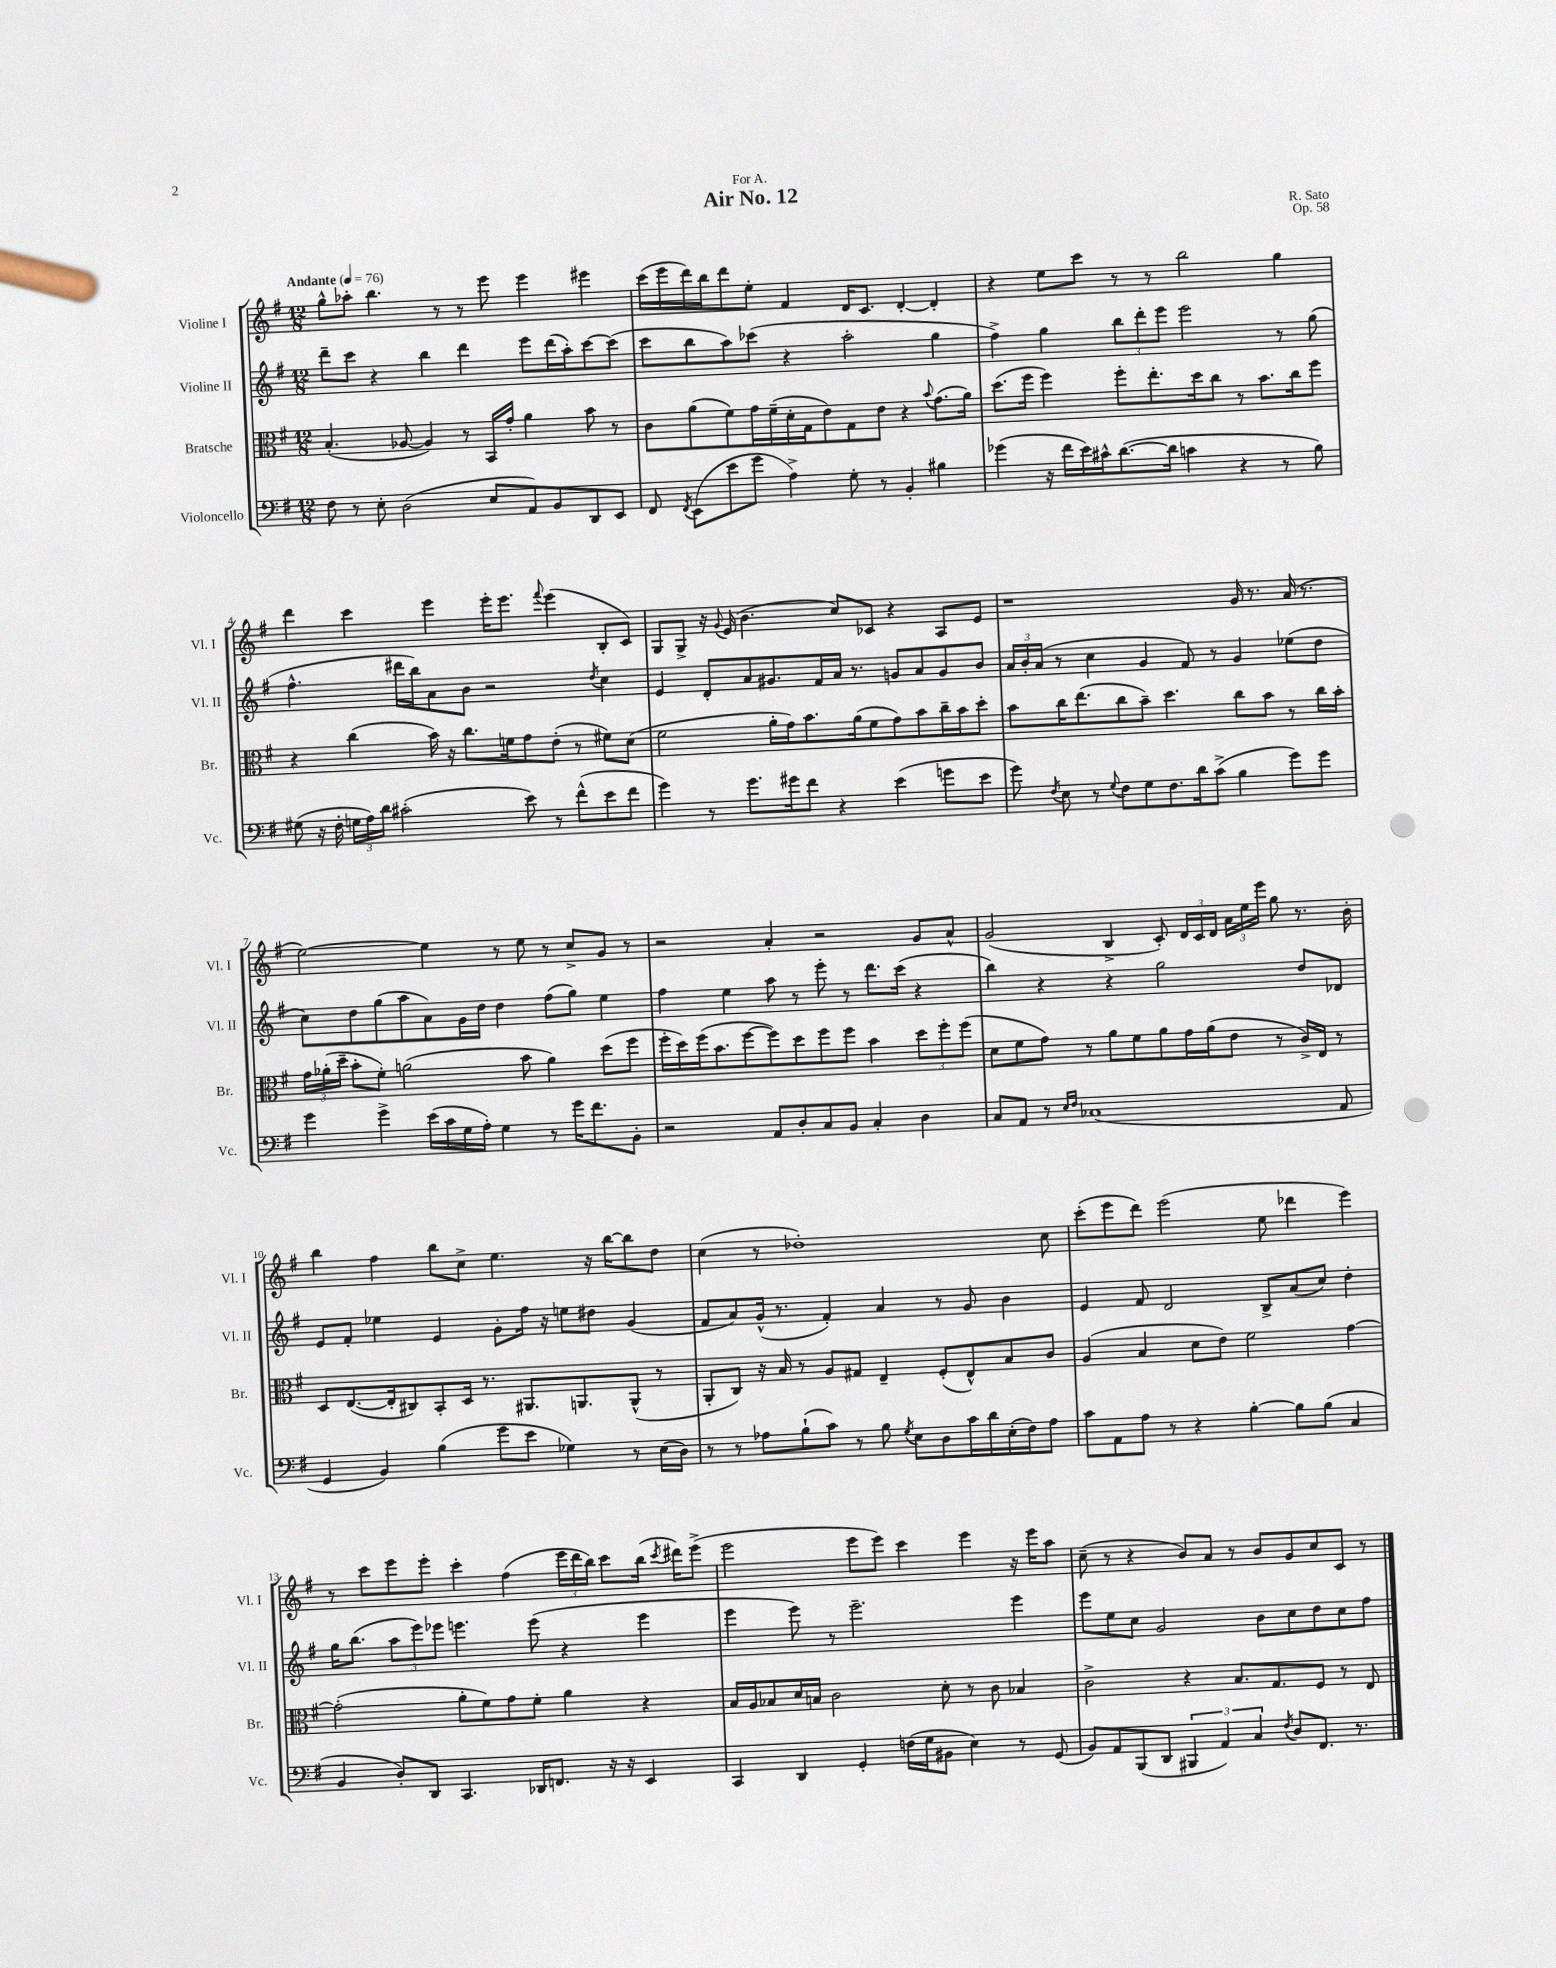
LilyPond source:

\header { title = "Air No. 12" composer = "R. Sato" dedication = "For A." opus = "Op. 58" }
<<
\new StaffGroup <<
\new Staff = "s0" \with { instrumentName = "Violine I" shortInstrumentName = "Vl. I" } {
    \clef treble \key g \major \numericTimeSignature \time 12/8 \tempo "Andante" 4 = 76
    \autoBeamOff g''8[-^ aes''8]-. b''4. r8 r8 e'''8 e'''4 eis'''4 |
    c'''16[( e'''16 d'''16) b''16 d'''8 e''8]-. fis'4 d'16[ c'8.] d'4~-. d'4-. |
    r4 e''8[ c'''8] r8 r8 b''2 g''4 |
    d'''4 c'''4 e'''4 e'''16[-. e'''8.] \appoggiatura { fis'''8 } e'''4( b8[-. c'8]) |
    g8[ g8]-> r16 \appoggiatura { g'8 } e'16( b'4. c''8[) ces'8] r4 a8[ e'8] |
    r1 g'16 r8. a'16( r8. |
    e''2~) e''4 r8 e''8 r8 c''8[-> g'8] r8 |
    r2 a'4-. r2 g'8[ a'8]-^ |
    g'2( b4-> c'8-.) \tuplet 3/2 { d'16[ c'16 d'16] } \tuplet 3/2 { a'16[ e''16 e'''16] } g''8 r8. b'16-. |
    b''4 fis''4 b''8[ c''8]-> e''4. r16 b''16[~ b''8 d''8] |
    c''4( r8 des''1-.) c''8 |
    c'''8[-.( e'''8 d'''8]) e'''2( e''8 des'''4 e'''4) |
    r8 c'''8[ e'''8 e'''8]-. c'''4-. fis''4( \tuplet 3/2 { e'''16[ d'''16 b''16]) } c'''8[ b''16]( \acciaccatura { c'''8 } dis'''16[) e'''8]->( |
    e'''2 e'''8[ e'''8]) c'''4 e'''4 r16 e'''16[ a''8] |
    c''8--( r8 r4 b'8[) a'8] r8 b'8[ g'8 c''8 c'8] r8 \bar "|." |
}
\new Staff = "s1" \with { instrumentName = "Violine II" shortInstrumentName = "Vl. II" } {
    \clef treble \key g \major \numericTimeSignature \time 12/8
    \autoBeamOff d'''8[-- c'''8] r4 b''4 d'''4 e'''8[ d'''16( a''16-.) c'''8~ c'''8]( |
    c'''8[ b''8 a''8) ces'''8]( r4 a''2-. g''4 |
    fis''4->) g''4 \tuplet 3/2 { b''8[ d'''8-. e'''8] } e'''2 r8 g''8( |
    fis''4.-^ dis'''16[ b''16) a'8 b'8] r2 \acciaccatura { d''8 } c''4 |
    e'4 d'8[-. a'8 gis'8. fis'16 a'16] r8. g'8[ a'8 g'8 b'8] |
    \tuplet 3/2 { a'16[ b'16-. a'16]( } r8 c''4 g'4 fis'8) r8 g'4 ees''8[( d''8] |
    c''8[) d''8 g''8( a''8 a'8) g'16 d''16] d''4 fis''8[( g''8]) e''4 |
    fis''4 e''4 a''8 r8 e'''8-. r8 d'''8.[ c'''16]( r4 |
    b''4) r4 r4 g''2 d''8[ des'8] |
    e'8[ fis'8]-. ees''4 e'4 g'8[-. fis''16] r16 e''8[ dis''8] g'4( |
    fis'8[ a'8) g'16]-^( r8. fis'4-.) a'4 r8 g'8 b'4 |
    e'4 fis'8 d'2 b8[-> a'8( c''8]) d''4-. |
    g''16[ b''8.]( \tuplet 3/2 { a''8[ e'''8) ees'''8] } e'''4. e'''8( r4 e'''4 |
    e'''4 e'''8) r8 e'''2.-- e'''4 |
    e'''8[ e''8 c''8] g'2 b'8[ c''8 d''8 c''8 fis''8] \bar "|." |
}
\new Staff = "s2" \with { instrumentName = "Bratsche" shortInstrumentName = "Br." } {
    \clef alto \key g \major \numericTimeSignature \time 12/8
    \autoBeamOff b4.-.( aes8~ aes4) r8 b,16[ g'16]-. a'4 b'8 r8 |
    c'8[ a'8( fis'8) g'16 fis'16--( d'16-. g16 e'8) g8 e'8] r4 \appoggiatura { b'8 } g'8.[( a'16]) |
    d''8.[( fis''16] fis''4) fis''8[-. e''8.-. d''16 c''8] r8 b'8.[ c''16 fis''8] |
    r4 c''4( b'16) r16 c''8.[ f'16 g'8 e'8]-.( r8 fis'8[) d'8]( |
    fis'2 a'16[-. g'16) b'8. a'16( fis'8 g'8) b'8 c''16-- b'16 d''8]-. |
    b'8[ c''16 e''8.( c''8 b'8]--) d''4. c''8[ b'8] r8 c''16[ b'16]-. |
    \tuplet 3/2 { g'16[ aes'16-.( d''16]-- } b'8[-. fis'8]-.) a'2( b'8 a'4) d''8[( fis''8] |
    fis''16[-. d''16) fis''16( b'8. fis''8~ fis''8) d''8 fis''8 fis''8] b'4 \tuplet 3/2 { d''8[ fis''8-. fis''8]( } |
    d'8[ fis'8 g'8]) r8 a'8[ fis'8 a'8 g'16 a'16( e'8] r8 c'16[->) e16] r8 |
    d8[ e8.~( e16-. cis8) b,8-. d16] r8. ais,8.[ a,8. a,8]-^( r8 |
    a,8[-. c8]) r16 b16 r8 a8[ gis8] e4-- fis8[-.( e8-^) b8 c'8] |
    a4( b4 d'8[ e'8]) fis'2 g'4~ |
    g'2-.( a'8[-. fis'8) g'8 fis'8]-. a'4 r4 |
    b16[ a16 bes8 d'16 b16] c'2 d'8-. r8 c'8 bes4 |
    c'2-> r4 b8.[ g8. fis8] r8 e8 \bar "|." |
}
\new Staff = "s3" \with { instrumentName = "Violoncello" shortInstrumentName = "Vc." } {
    \clef bass \key g \major \numericTimeSignature \time 12/8
    \autoBeamOff fis8 r8 e8-. d2( e8[ a,8) b,8 d,8 e,8] |
    fis,8 \acciaccatura { fis,8 } e,8[( e'8 g'8] a4->) g8-. r8 b,4-. bis4 |
    ges'4( r16 fis'16[ e'16) cis'16-^ d'8.~( d'16] c'4 r4 r8 b8) |
    gis8( r16 fis16-. \tuplet 3/2 { g16[ a16) d'16] } cis'2-.( e'8) r8 fis'8[-^( e'8 fis'8] |
    g'4) r8 g'8.[ gis'16 fis'8] r4 e'4( g'8[ e'8] |
    g'8) \acciaccatura { fis8 } e8 r8 \appoggiatura { g8 } fis8[ g8 fis8. d'16 c'8]->( b4 g'8[) g'8] |
    g'4 g'4-> e'16[( c'16 g16 a16]-.) g4 r8 g'16[ fis'8. b,8]-. |
    r2 a,8[ d8-. c8 b,8] c4-. d4 |
    c8[ a,8] r8 \grace { e16[ fis16] } ces1( a,8 |
    g,4 b,4) b4( g'8[ e'8] ges4) r8 e16[( d16]) |
    r8 r8 aes8[ b8-!( c'8]) r8 b8 \acciaccatura { g8 } e8[ d8 c'16 d'16 e16-.( fis16) aes8] |
    c'8[ a,8 a8] r8 r4 b4~-. b8[ b8]( c4 |
    b,4 d8[-.) d,8] c,4. des,16[ f,8.] r16 r16 e,4 |
    c,4 d,4 g,4-. f16[( g16 bis,8] e4) r8 g,8( |
    b,8[) a,8 b,,8( d,8] \tuplet 3/2 { bis,,4 a,4) c4 } \acciaccatura { fis8 } d8[ fis,8.] r8. \bar "|." |
}
>>
>>
